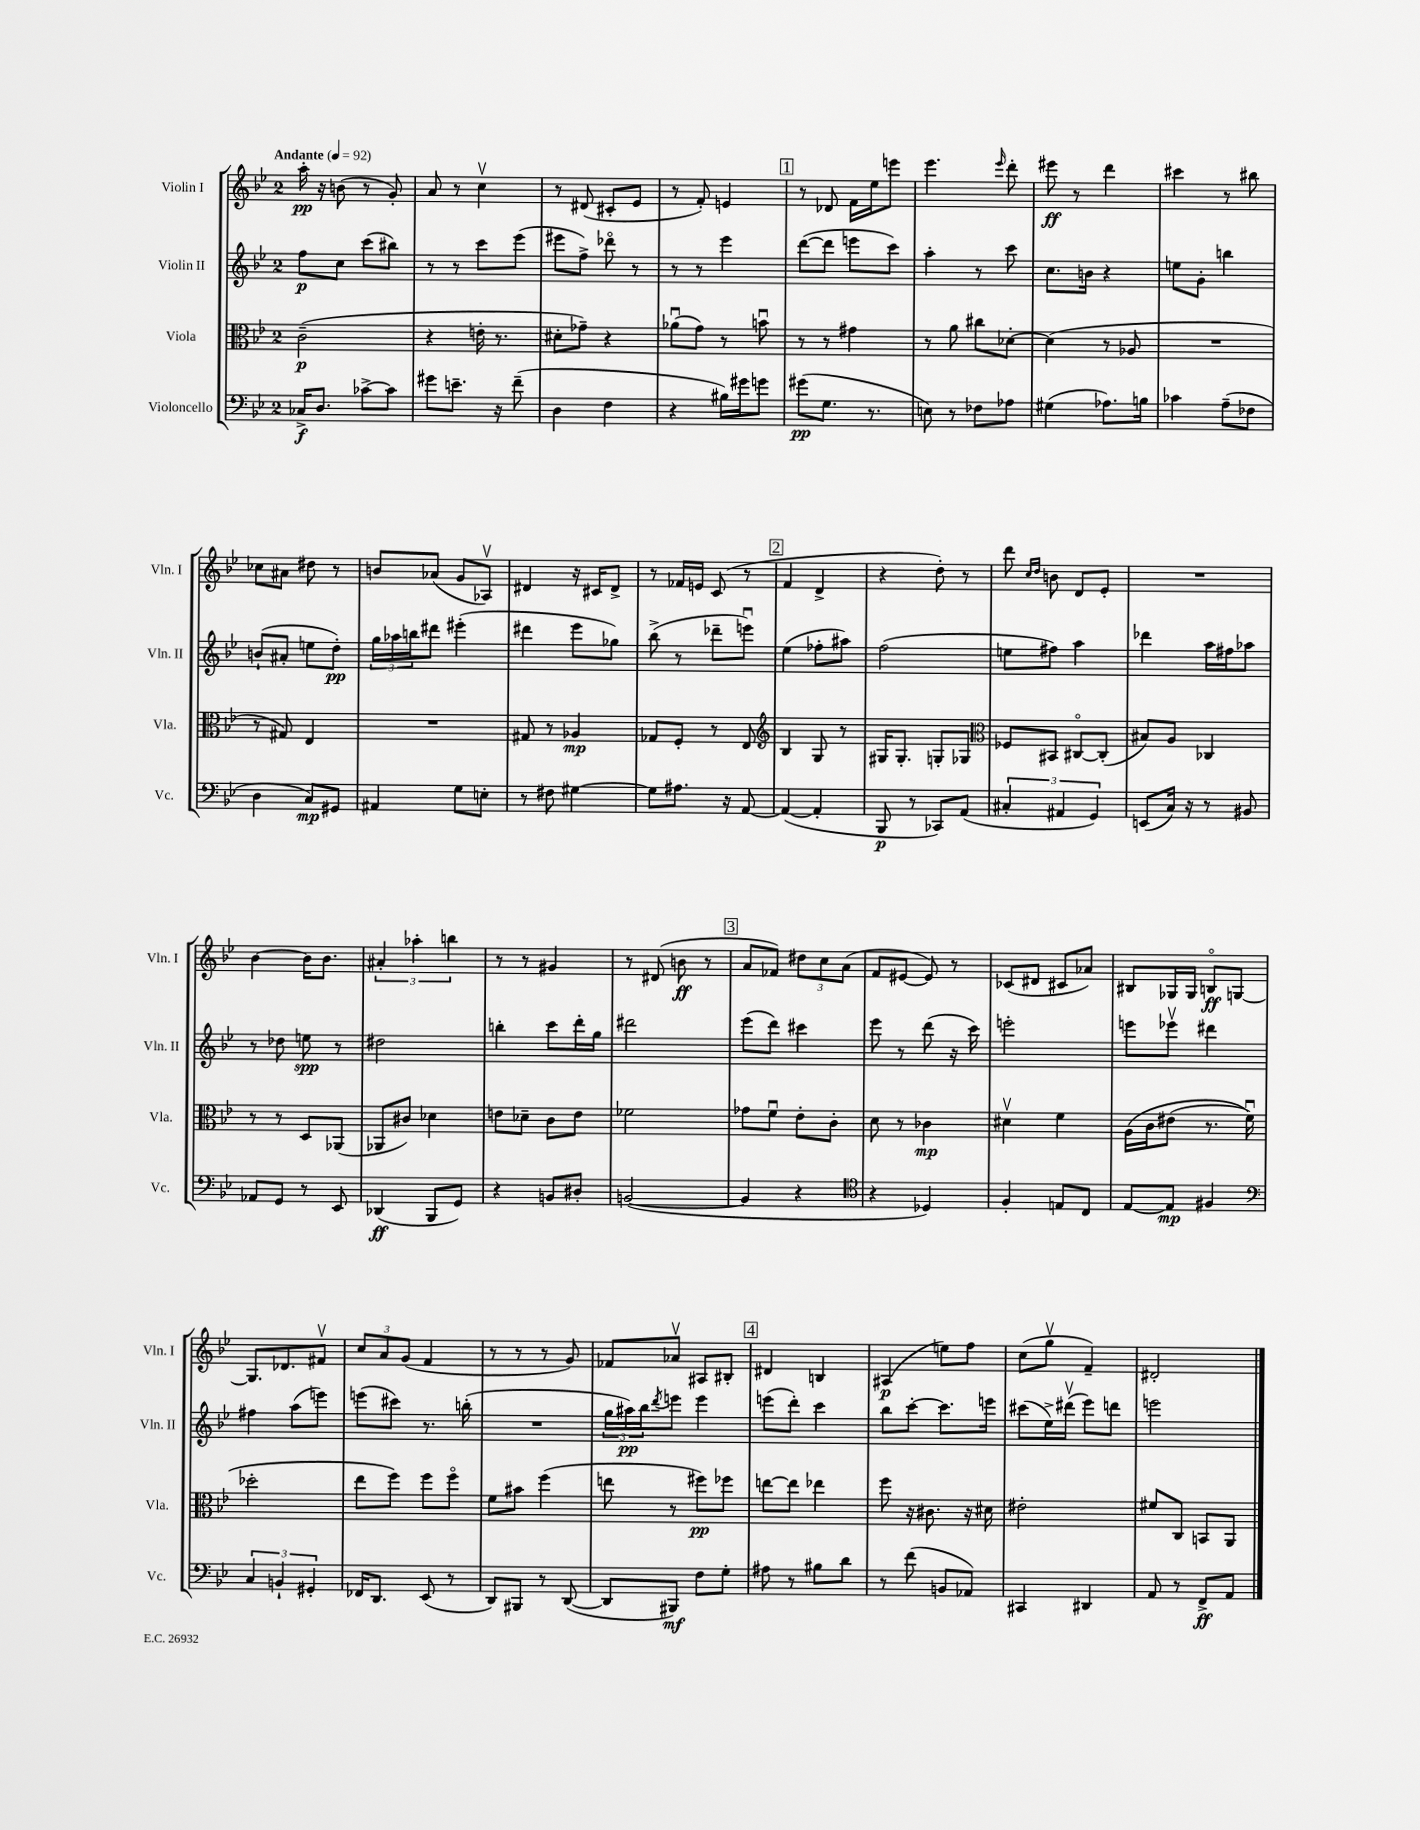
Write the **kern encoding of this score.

**kern	**dynam	**kern	**dynam	**kern	**dynam	**kern	**dynam
*part4	*part4	*part3	*part3	*part2	*part2	*part1	*part1
*staff4	*staff4	*staff3	*staff3	*staff2	*staff2	*staff1	*staff1
*I"Violoncello	*	*I"Viola	*	*I"Violin II	*	*I"Violin I	*
*I'Vc.	*	*I'Vla.	*	*I'Vln. II	*	*I'Vln. I	*
*clefF4	*	*clefC3	*	*clefG2	*	*clefG2	*
*k[b-e-]	*	*k[b-e-]	*	*k[b-e-]	*	*k[b-e-]	*
*M2/4	*	*M2/4	*	*M2/4	*	*M2/4	*
*MM92	*	*MM92	*	*MM92	*	*MM92	*
=1	=1	=1	=1	=1	=1	=1	=1
!	!	!	!	!	!	!LO:TX:a:B:t=Andante	!
16C-X^/KL	f	(2c~\	p	8ff\L	p	16aa'\	pp
8.D/J	.	.	.	.	.	16r	.
.	.	.	.	8cc\J	.	(8bn\	.
[8c-X^\L	.	.	.	(8ccc\L	.	8r	.
8c-\J]	.	.	.	8bb#X\J)	.	8g'/)	.
=2	=2	=2	=2	=2	=2	=2	=2
8g#X\L	.	4r	.	8r	.	8a/	.
8.en~\J	.	.	.	8r	.	8r	.
.	.	16en'\	.	8ccc\L	.	4ccv\	.
16r	.	8.r	.	.	.	.	.
(8f~\	.	.	.	(8eee-\J	.	.	.
=3	=3	=3	=3	=3	=3	=3	=3
4D\	.	8d#X'\L	.	8eee#X\L	.	8r	.
.	.	8g-X~\J)	.	8ff^\J)	.	(8d#X/	.
4F\	.	4r	.	8ddd-X\	.	8c#X'/L	.
.	.	.	.	8r	.	8e-/J	.
=4	=4	=4	=4	=4	=4	=4	=4
4r	.	(8a-Xu\L	.	8r	.	8r	.
.	.	8g\J)	.	8r	.	8f'/)	.
16B#X\LL)	.	8r	.	4eee-\	.	4en/	.
16g#X\J	.	.	.	.	.	.	.
8gn\J	.	8bnu\	.	.	.	.	.
!!LO:REH:place=s1:t=1
=5	=5	=5	=5	=5	=5	=5	=5
(8g#X\L	pp	8r	.	([8ddd\L	.	8r	.
8.G\J	.	8r	.	8ddd\J]	.	8d-X/	.
.	.	4g#X\	.	8eeen\L	.	16f\LL	.
8.r	.	.	.	.	.	16ee-\J	.
.	.	.	.	8ccc\J)	.	8eeen\J	.
=6	=6	=6	=6	=6	=6	=6	=6
8En\)	.	8r	.	4aa'\	.	4.eee-\	.
8r	.	8a\	.	.	.	.	.
8F-X\L	.	8cc#X\L	.	8r	.	.	.
.	.	.	.	.	.	16qqeee-/	.
8A-X\J	.	[8d-X'\J	.	8ccc\	.	8ddd'\	.
=7	=7	=7	=7	=7	=7	=7	=7
(4G#X\	.	(4d-\]	.	8.cc\L	.	8eee#X\	ff
.	.	.	.	.	.	8r	.
.	.	.	.	16bn\Jk	.	.	.
8.A-X\L)	.	8r	.	4r	.	4ddd\	.
.	.	8A-X/	.	.	.	.	.
16Bn\Jk	.	.	.	.	.	.	.
=8	=8	=8	=8	=8	=8	=8	=8
4c-X\	.	2r	.	8een\L	.	4ccc#X\	.
.	.	.	.	8g'\J	.	.	.
(8A~\L	.	.	.	4bbn\	.	8r	.
8F-X\J	.	.	.	.	.	8bb#X\	.
!!LO:LB:g=z
=9	=9	=9	=9	=9	=9	=9	=9
4D\	.	8r	.	(8bn`/L	.	8cc-X\L	.
.	.	8G#X/)	.	8a#X'/J	.	8a#X\J	.
8C/L)	mp	4E-/	.	8een\L	.	8dd#X\	.
8GG#X/J	.	.	.	8dd'\J)	pp	8r	.
=10	=10	=10	=10	=10	=10	=10	=10
4AA#X/	.	2r	.	24gg\LL	.	8bn/L	.
.	.	.	.	24aa-X\	.	.	.
.	.	.	.	24bbn\J	.	.	.
.	.	.	.	8ddd#X\J	.	(8a-X/J	.
8G\L	.	.	.	(4eee#X'\	.	8g/L	.
8En'\J	.	.	.	.	.	8A-Xv/J)	.
=11	=11	=11	=11	=11	=11	=11	=11
8r	.	8G#X/	.	4ddd#X\	.	4d#X/	.
8F#X\	.	8r	.	.	.	.	.
[4G#X\	.	4A-X/	mp	8eee-\L	.	16r	.
.	.	.	.	.	.	16c#X/KL	.
.	.	.	.	8gg-X\J)	.	8d#^/J	.
=12	=12	=12	=12	=12	=12	=12	=12
8G#\L]	.	8G-X/L	.	(8bb-^\	.	8r	.
8.A#X\J	.	8F'/J	.	8r	.	16f-X/LL	.
.	.	.	.	.	.	16en/JJ	.
.	.	8r	.	8ddd-X~\L	.	(8c/	.
16r	.	.	.	.	.	.	.
[8AA/	.	8E-/	.	8eeenu\J)	.	8r	.
!!LO:REH:place=s1:t=2
=13	=13	=13	=13	=13	=13	=13	=13
*	*	*clefG2	*	*	*	*	*
(4AA/_	.	4B-/	.	(4ee-\	.	4f/	.
4AA'/]	.	8G/	.	8ff-X'\L	.	4d^/	.
.	.	8r	.	8aa#X\J)	.	.	.
=14	=14	=14	=14	=14	=14	=14	=14
8BBB-/	p	16G#X/KL	.	(2ff\	.	4r	.
.	.	8.G#'/J	.	.	.	.	.
8r	.	.	.	.	.	.	.
8CC-X/L)	.	8Gn'/L	.	.	.	8dd'\)	.
(8AA/J	.	8G-X/J	.	.	.	8r	.
=15	=15	=15	=15	=15	=15	=15	=15
*	*	*clefC3	*	*	*	*	*
6C#X'/	.	8F-X/L	.	8een\L	.	8ddd\	.
.	.	.	.	.	.	16qqcc/LL	.
.	.	.	.	.	.	16qqdd/JJ	.
.	.	8BB#X/J	.	8ff#X\J)	.	8bn\	.
6AA#X/	.	.	.	.	.	.	.
.	.	[8C#X/L	.	4aa\	.	8d/L	.
6GG/)	.	.	.	.	.	.	.
.	.	(8C#'/J]	.	.	.	8e-'/J	.
=16	=16	=16	=16	=16	=16	=16	=16
(8EEn/L	.	8B#X/L)	.	4ddd-X\	.	2r	.
16C/Jk)	.	8A/J	.	.	.	.	.
16r	.	.	.	.	.	.	.
8r	.	4C-X/	.	16aa\LL	.	.	.
.	.	.	.	16ff#X\J	.	.	.
8BB#X/	.	.	.	8aa-X\J	.	.	.
!!LO:LB:g=z
=17	=17	=17	=17	=17	=17	=17	=17
8AA-X/L	.	8r	.	8r	.	[4b-\	.
8GG/J	.	8r	.	8dd-X\	.	.	.
8r	.	8D/L	.	8een\	spp	16b-\KL]	.
.	.	.	.	.	.	8.b-\J	.
8EE-/	.	(8AA-X/J	.	8r	.	.	.
=18	=18	=18	=18	=18	=18	=18	=18
(4DD-X/	ff	8AA-X/L	.	2dd#X\	.	6a#X'/	.
.	.	8c#X/J)	.	.	.	.	.
.	.	.	.	.	.	6aa-X'\	.
8BBB-/L	.	4d-X\	.	.	.	.	.
.	.	.	.	.	.	6bbn\	.
8GG/J)	.	.	.	.	.	.	.
=19	=19	=19	=19	=19	=19	=19	=19
4r	.	8en\L	.	4bbn'\	.	8r	.
.	.	8d-X~\J	.	.	.	8r	.
8BBn/L	.	8c\L	.	8ccc\L	.	4g#X/	.
8D#X'/J	.	8e\J	.	16ddd'\L	.	.	.
.	.	.	.	16gg\JJ	.	.	.
=20	=20	=20	=20	=20	=20	=20	=20
([2BBn/	.	2f-X\	.	2ddd#X\	.	8r	.
.	.	.	.	.	.	(8d#X/	.
.	.	.	.	.	.	8bn\	ff
.	.	.	.	.	.	8r	.
!!LO:REH:place=s1:t=3
=21	=21	=21	=21	=21	=21	=21	=21
4BB/]	.	8g-X\L	.	(8eee-\L	.	8a/L	.
.	.	8fu\J	.	8ddd\J)	.	8f-X/J)	.
4r	.	8e-'\L	.	4ccc#X\	.	12dd#X\L	.
.	.	.	.	.	.	12cc\	.
.	.	8c'\J	.	.	.	.	.
.	.	.	.	.	.	(12a\J	.
=22	=22	=22	=22	=22	=22	=22	=22
*clefC4	*	*	*	*	*	*	*
4r	.	8d\	.	8eee-\	.	8f/L	.
.	.	8r	.	8r	.	[8e#X/J	.
4D-X/)	.	4c-X\	mp	(8ddd\	.	8e#/])	.
.	.	.	.	16r	.	8r	.
.	.	.	.	16ccc\)	.	.	.
=23	=23	=23	=23	=23	=23	=23	=23
4F'/	.	4d#Xv\	.	2eeen'\	.	(8c-X/L	.
.	.	.	.	.	.	8d#X/J	.
8En/L	.	4f\	.	.	.	8c#X/L	.
8C/J	.	.	.	.	.	8a-X/J)	.
=24	=24	=24	=24	=24	=24	=24	=24
[8E-/L	.	(16A\LL	.	8eeen\L	.	8B#X/L	.
.	.	16c\J	.	.	.	.	.
8E-/J]	mp	(8e#X\J	.	8eee-Xv\J	.	16G-X/L	.
.	.	.	.	.	.	16G-/JJ	.
4F#X/	.	8.r	.	4ddd#X\	.	8Bn/L	ff
.	.	.	.	.	.	[8Gn/J	.
.	.	16fu\)	.	.	.	.	.
!!LO:LB:g=z
=25	=25	=25	=25	=25	=25	=25	=25
*clefF4	*	*	*	*	*	*	*
6C/	.	2dd-X'\	.	4ff#X\	.	8.G/L]	.
6BBn`/	.	.	.	.	.	.	.
.	.	.	.	.	.	8.d-X/	.
.	.	.	.	(8aa\L	.	.	.
6GG#X'/	.	.	.	.	.	.	.
.	.	.	.	8eeen\J)	.	8f#Xv/J	.
=26	=26	=26	=26	=26	=26	=26	=26
16FF-X/KL	.	8ee-\L	.	(8eeen\L	.	12cc/L	.
8.DD/J	.	.	.	.	.	.	.
.	.	.	.	.	.	12a/	.
.	.	8ff\J)	.	8ccc#X\J)	.	.	.
.	.	.	.	.	.	(12g/J	.
(8EE-/	.	8ff\L	.	8.r	.	4f/	.
8r	.	8ff\J	.	.	.	.	.
.	.	.	.	(16bbn'\	.	.	.
=27	=27	=27	=27	=27	=27	=27	=27
8DD/L)	.	8f\L	.	2r	.	8r	.
8BBB#X/J	.	8b#X\J	.	.	.	8r	.
8r	.	(4ff\	.	.	.	8r	.
([8DD/	.	.	.	.	.	8g/)	.
=28	=28	=28	=28	=28	=28	=28	=28
8DD/L]	.	8een\	.	24gg\LL	.	8f-X/L	.
.	.	.	.	24aa#X\)	pp	.	.
.	.	.	.	24bb-\J	.	.	.
.	.	.	.	8qddd/	.	.	.
8BBB#X/J)	mf	8r	.	8eeen\J	.	8a-Xv/J	.
8F\L	.	8ff#X\L)	pp	4eee\	.	8A#X/L	.
8G'\J	.	8ff-X\J	.	.	.	8B#X'/J	.
!!LO:REH:place=s1:t=4
=29	=29	=29	=29	=29	=29	=29	=29
8A#X\	.	[8een\L	.	(8eeen\L	.	4d#X/	.
8r	.	8ee\J]	.	8ddd'\J)	.	.	.
8B#X\L	.	4ee-X\	.	4ccc\	.	4Bn/	.
8d\J	.	.	.	.	.	.	.
=30	=30	=30	=30	=30	=30	=30	=30
8r	.	8ff\	.	8bb-\L	.	(4A#X/	p
(8f\	.	16r	.	[8ccc'\J	.	.	.
.	.	8.c#X\	.	.	.	.	.
8BBn/L	.	.	.	8.ccc\L]	.	8een\L)	.
8AA-X/J)	.	16r	.	.	.	8ff\J	.
.	.	16d#X\	.	16eeen\Jk	.	.	.
=31	=31	=31	=31	=31	=31	=31	=31
4CC#X/	.	2e#X'\	.	(8ccc#X\L	.	(8cc\L	.
.	.	.	.	16ee-^\L)	.	8ggv\J	.
.	.	.	.	(16ddd#Xv\JJ	.	.	.
4DD#X/	.	.	.	8eee-\L)	.	4f~/)	.
.	.	.	.	8dddn\J	.	.	.
=32	=32	=32	=32	=32	=32	=32	=32
8AA/	.	8f#X/L	.	2eeen\	.	2d#X'/	.
8r	.	8C/J	.	.	.	.	.
8FF^/L	ff	8BBn/L	.	.	.	.	.
8AA/J	.	8AA/J	.	.	.	.	.
==	==	==	==	==	==	==	==
*-	*-	*-	*-	*-	*-	*-	*-
